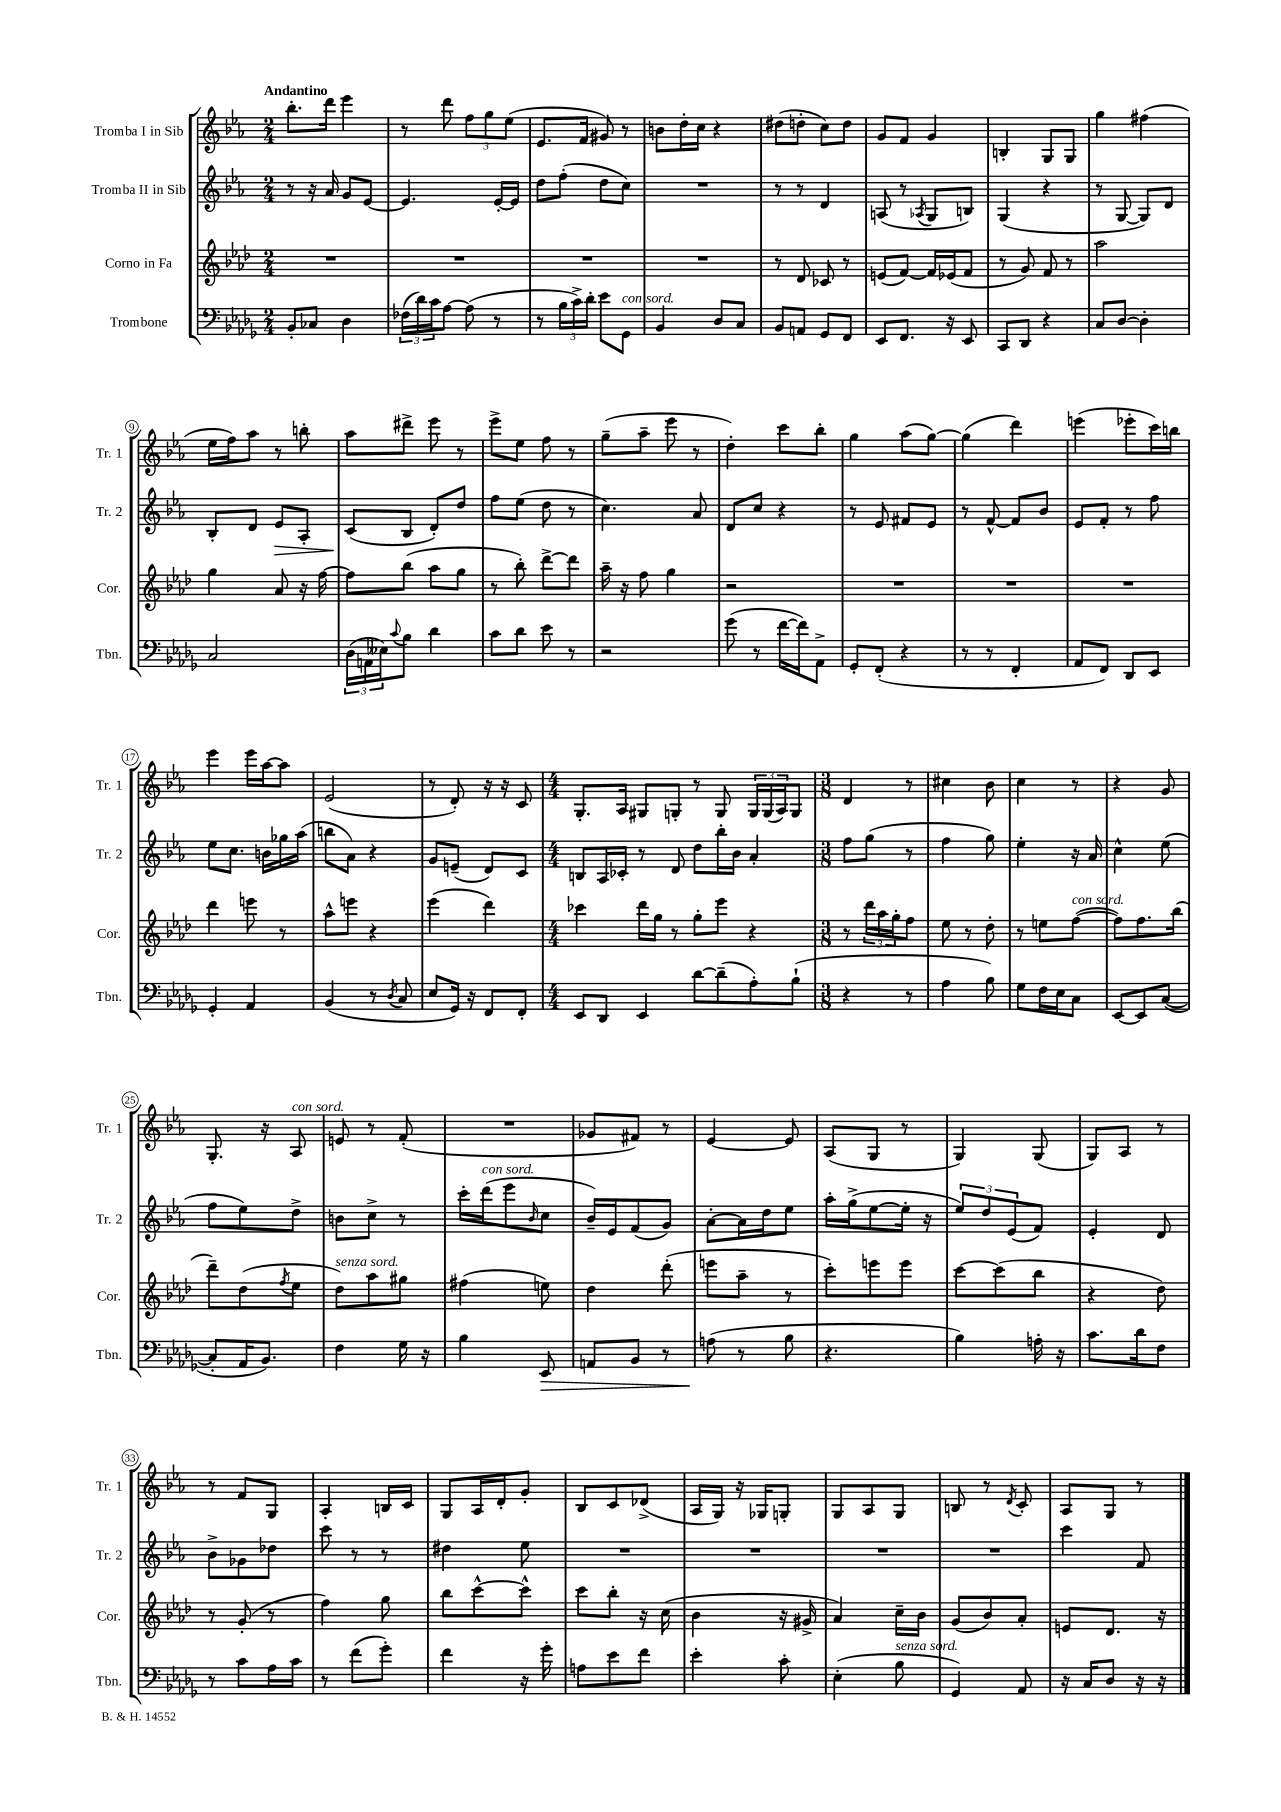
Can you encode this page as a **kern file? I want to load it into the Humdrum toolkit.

**kern	**kern	**kern	**kern
*staff4	*staff3	*staff2	*staff1
*clefF4	*clefG2	*clefG2	*clefG2
*k[b-e-a-d-g-]	*k[b-e-a-d-]	*k[b-e-a-]	*k[b-e-a-]
*M2/4	*M2/4	*M2/4	*M2/4
8BB-'	2r	8r	8.bb-'
8C-	.	16r	.
.	.	16a-	16ddd
4D-	.	8g	4eee-
.	.	[8e-	.
=	=	=	=
(24F-	2r	4.e-]	8r
24d-)	.	.	.
24c	.	.	.
[8A-	.	.	8ddd
(8A-]	.	.	12ff
.	.	.	12gg
8r	.	[16e-'	.
.	.	.	(12ee-
.	.	16e-]	.
=	=	=	=
8r	2r	8dd	8.e-
24B-	.	(8ff'	.
24c^)	.	.	.
.	.	.	16f
24d-'	.	.	.
8e-	.	8dd	8g#)
8GG-	.	8cc)	8r
=	=	=	=
4BB-	2r	2r	8b
.	.	.	16dd'
.	.	.	16cc
8D-	.	.	4r
8C	.	.	.
=	=	=	=
8BB-	8r	8r	(8dd#
8AA	8d-	8r	8dd'
8GG-	8c-	4d	8cc)
8FF	8r	.	8dd
=	=	=	=
8EE-	(8e	(8A	8g
8.FF	[8f)	8r	8f
.	.	8qA-	.
.	16f]	8G	4g
16r	(16e-	.	.
8EE-	8f	8B)	.
=	=	=	=
8CC	8r	(4G	4B'
8DD-	8g)	.	.
4r	8f	4r	8G
.	8r	.	8G
=	=	=	=
8C	2aa-	8r	4gg
[8D-	.	[8G	.
4D-']	.	8G])	(4ff#
.	.	8d	.
=	=	=	=
2C	4gg	8B-'	16ee-
.	.	.	16ff)
.	.	8d	8aa-
.	8a-	8e-	8r
.	16r	8A-'	8bb'
.	[16ff	.	.
=	=	=	=
(24D-	8ff]	(8c	8aa-
24AA	.	.	.
24E--)	.	.	.
8qqc	.	.	.
8B-	(8bb-	8B-	8ddd#^
4d-	8aa-	8d')	8eee-
.	8gg	8dd	8r
=	=	=	=
8c	8r	8ff	8eee-^
8d-	8bb-')	(8ee-	8ee-
8e-	[8ddd-^	8dd	8ff
8r	8ddd-]	8r	8r
=	=	=	=
2r	16aa-~	4.cc)	(8gg~
.	16r	.	.
.	8ff	.	8aa-~
.	4gg	.	8eee-
.	.	8a-	8r
=	=	=	=
(8g-	2r	8d	4dd')
8r	.	8cc	.
[16f	.	4r	8ccc
16f])	.	.	.
8AA-^	.	.	8bb-'
=	=	=	=
8GG-'	2r	8r	4gg
(8FF'	.	8e-	.
4r	.	8f#	(8aa-
.	.	8e-	[8gg)
=	=	=	=
8r	2r	8r	(4gg]
8r	.	[8f^^	.
4FF'	.	8f]	4ddd)
.	.	8b-	.
=	=	=	=
8AA-	2r	8e-	(4eee
8FF)	.	8f'	.
8DD-	.	8r	8eee-'
8EE-	.	8ff	16ccc)
.	.	.	16bb
=	=	=	=
4GG-'	4ddd-	8ee-	4eee-
.	.	8.cc	.
4AA-	8eee	.	16eee-
.	.	16b	[16aa-
.	8r	16gg-	8aa-]
.	.	(16aa-	.
=	=	=	=
(4BB-	8aa-^^	8bb	(2e-
.	8eee	8a-)	.
8r	4r	4r	.
8qD-	.	.	.
8C	.	.	.
=	=	=	=
8E-	(4eee-	8g	8r
16GG-)	.	(8e~	8d')
16r	.	.	.
8FF	4ddd-)	8d)	16r
.	.	.	16r
8FF'	.	8c	8c
=	=	=	=
*M4/4	*M4/4	*M4/4	*M4/4
8EE-	4ccc-	8B	8.G'
8DD-	.	16A-	.
.	.	16c-'	16A-
4EE-	16ddd-	8r	8G#
.	16gg	.	.
.	8r	8d	8G'
[8d-	8gg'	8dd	8r
(8d-~]	8eee-	16bb-'	8G
.	.	16b-	.
8A-')	4r	4a-'	24G
.	.	.	(24G
.	.	.	24A-)
(8B-`	.	.	8G
=	=	=	=
*M3/8	*M3/8	*M3/8	*M3/8
4r	8r	8ff	4d
.	24ddd-	(8gg	.
.	24aa-	.	.
.	24gg'	.	.
8r	8ff	8r	8r
=	=	=	=
4A-	8ee-	4ff	4cc#
.	8r	.	.
8B-)	8dd-'	8gg)	8b-
=	=	=	=
8G-	8r	4ee-'	4cc
16F	8ee	.	.
16E-	.	.	.
8C	([8ff	16r	8r
.	.	16a-	.
=	=	=	=
[8EE-	8ff])	4cc^^	4r
8EE-]	8.ff	.	.
([8C	.	(8ee-	8g
.	(16bb-	.	.
=	=	=	=
8C']	8ddd-~)	8ff	8.G'
16AA-	(8dd-	8ee-)	.
8.BB-)	.	.	16r
.	8qff	.	.
.	8ee-	8dd^	8A-
=	=	=	=
4F	8dd-)	8b	8e
.	8aa-	8cc^	8r
16G-	8gg#	8r	(8f'
16r	.	.	.
=	=	=	=
4B-	(4ff#	16ccc'	4.r
.	.	(16ddd	.
.	.	8eee-	.
.	.	16qqb-	.
8EE-	8ee)	8cc	.
=	=	=	=
8AA	4dd-	16b-~)	8g-
.	.	16e-	.
8BB-	.	(8f	8f#)
8r	(8ddd-'	8g)	8r
=	=	=	=
(8A	8eee	[8a-'	[4e-
8r	8aa-~	16a-]	.
.	.	16dd	.
8B-	8r	8ee-	8e-]
=	=	=	=
4.r	8ccc')	16aa-'	(8A-
.	.	(16gg^	.
.	8eee	[8ee-	8G
.	8eee	16ee-']	8r
.	.	16r	.
=	=	=	=
4B-)	[8ccc	12ee-)	4G)
.	.	12dd	.
.	(8ccc]	.	.
.	.	(12e-	.
16A'	8bb-	8f)	(8G
16r	.	.	.
=	=	=	=
8.c	4r	4e-'	8G)
.	.	.	8A-
16d-	.	.	.
8F	8dd-)	8d	8r
=	=	=	=
8r	8r	8b-^	8r
8c	(8g'	8g-	8f
16A-	8r	8dd-	8G
16c	.	.	.
=	=	=	=
8r	4ff)	8ccc	4A-'
(8f	.	8r	.
8g-')	8gg	8r	16B
.	.	.	16c
=	=	=	=
4f	8bb-	4dd#	8G
.	[8ccc^^	.	16A-
.	.	.	16d'
16r	8ccc^^]	8ee-	8g'
16g-'	.	.	.
=	=	=	=
8A	8ccc	4.r	8B-
8e-	8bb-'	.	8c
8f	16r	.	(8d-^
.	(16cc	.	.
=	=	=	=
4e-'	4b-	4.r	16A-
.	.	.	16G)
.	.	.	16r
.	.	.	16G-
8c'	16r	.	8G'
.	16g#^	.	.
=	=	=	=
(4E-'	4a-)	4.r	8G
.	.	.	8A-
8B-	16cc~	.	8G
.	16b-	.	.
=	=	=	=
4GG-)	(8g	4.r	8B
.	8b-)	.	8r
.	.	.	8qd
8AA-	8a-'	.	8c'
=	=	=	=
16r	8e	4ccc	8A-
16C	.	.	.
8D-	8.d-	.	8G
16r	.	8f	8r
16r	16r	.	.
==	==	==	==
*-	*-	*-	*-
